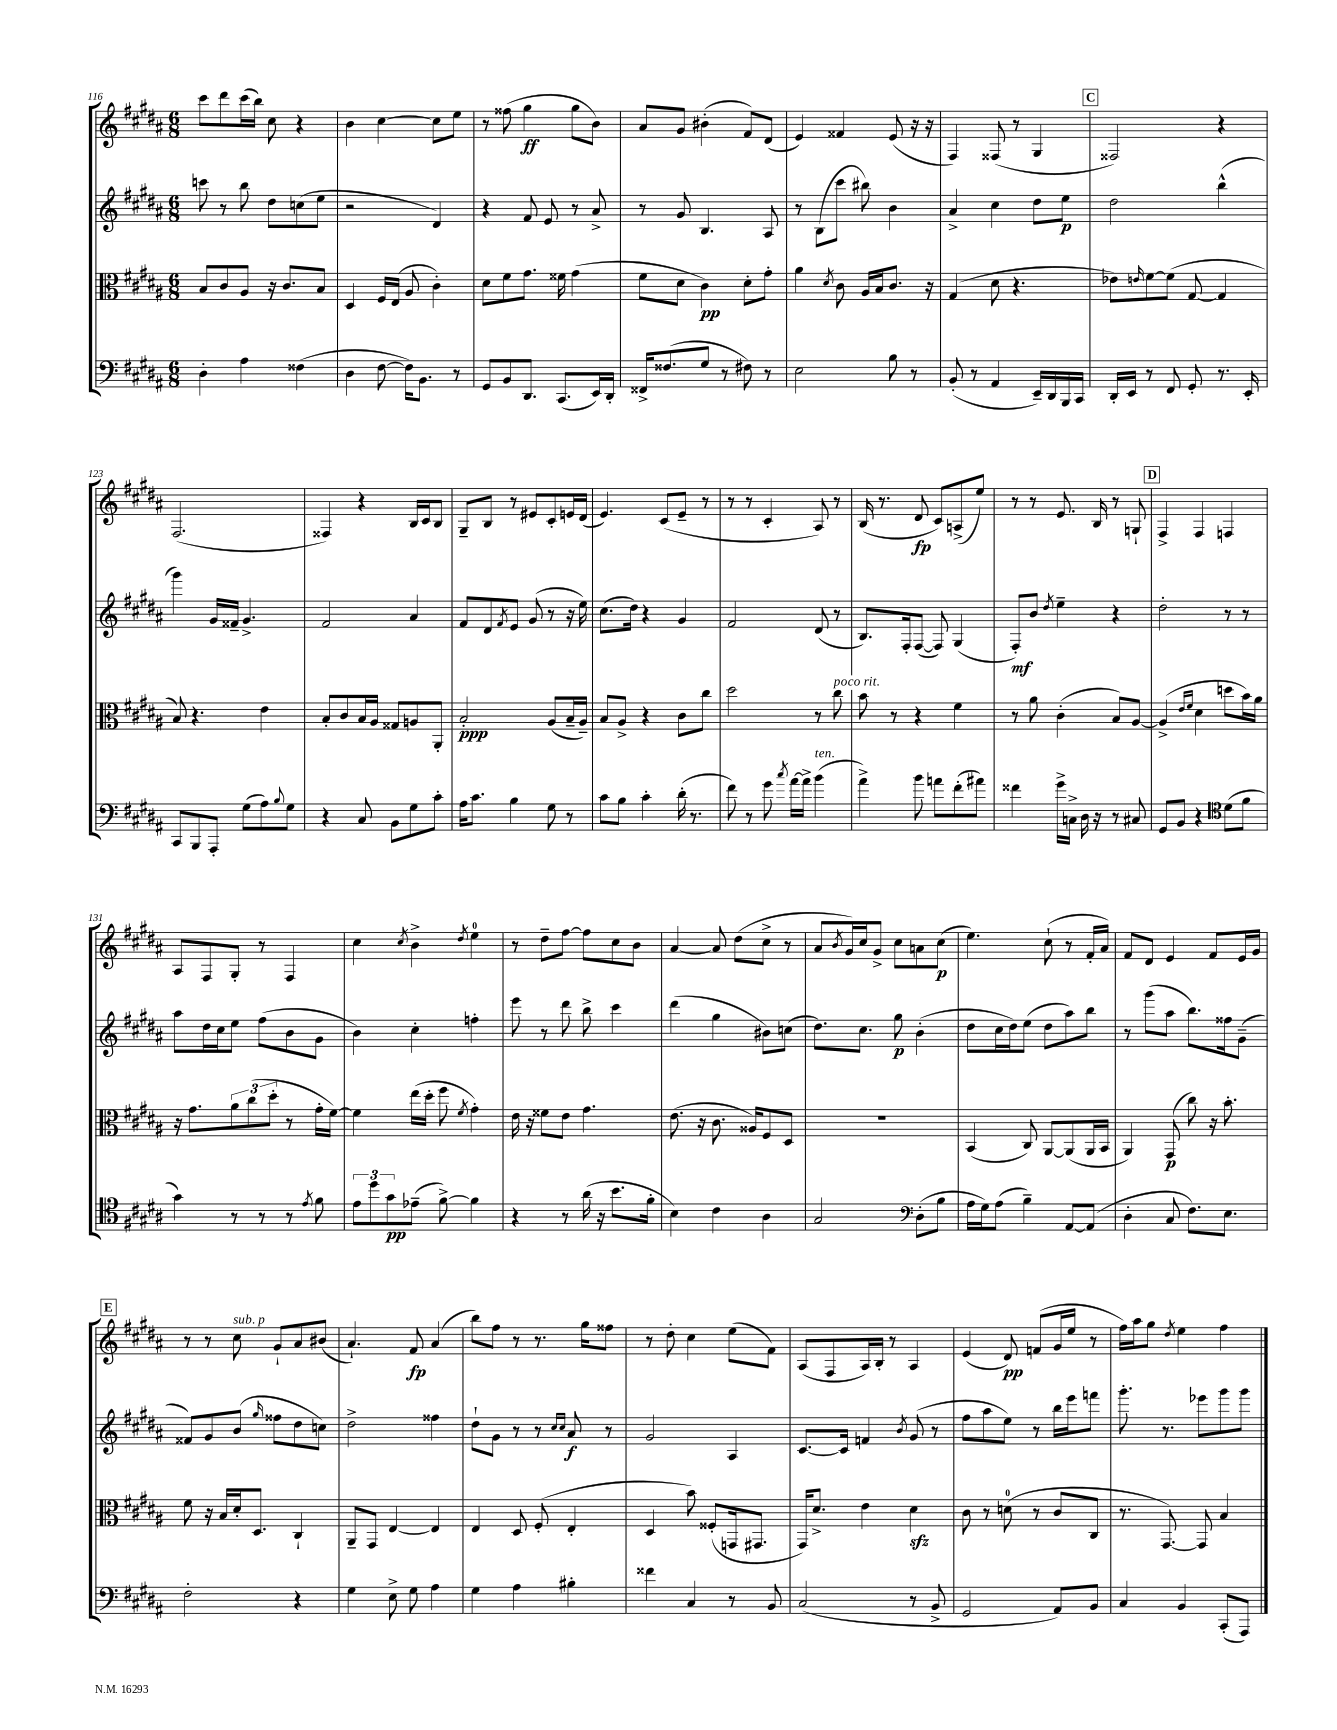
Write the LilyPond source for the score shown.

<<
\new StaffGroup <<
\new Staff = "s0" {
    \clef treble \key b \major \numericTimeSignature \time 6/8
    cis'''8 dis'''8 cis'''16( b''16) cis''8 r4 |
    b'4 cis''4~ cis''8 e''8 |
    r8 fisis''8( gis''4\ff gis''8 b'8) |
    ais'8 gis'8 bis'4-.( fis'8) dis'8( |
    e'4) fisis'4 e'8( r16 r16 |
    fis4) fisis8( r8 gis4 |
    \mark \markup { \box "C" } fisis2) r4 |
    fis2.( |
    fisis4) r4 b16 cis'16 b8 |
    gis8-- b8 r8 eis'8 cis'8-. e'16 dis'16( |
    e'4.) cis'8( e'8-- r8 |
    r8 r8 cis'4-. ais8) r8 |
    b16( r8. dis'8\fp cis'8) a8->( e''8) |
    r8 r8 e'8. b16 r8 g8-! |
    \mark \markup { \box "D" } fis4-> fis4 f4 |
    ais8 fis8 gis8-. r8 fis4 |
    cis''4 \acciaccatura { cis''8 } b'4-> \acciaccatura { dis''8 } e''4-0 |
    r8 dis''8-- fis''8~ fis''8 cis''8 b'8 |
    ais'4~ ais'8 dis''8( cis''8-> r8 |
    ais'8 \acciaccatura { b'8 } gis'16) cis''16 gis'8-> cis''8 a'8 cis''8\p( |
    e''4.) cis''8-!( r8 fis'16-. ais'16) |
    fis'8 dis'8 e'4 fis'8 e'16 gis'16 |
    \mark \markup { \box "E" } r8 r8 cis''8^\markup { \italic "sub. p" } gis'8-! ais'8 bis'8( |
    ais'4.-!) fis'8\fp ais'4( |
    b''8) fis''8 r8 r8. gis''16 fisis''8 |
    r8 dis''8-. cis''4 e''8( fis'8) |
    ais8( fis8 ais16) b16-. r8 ais4 |
    e'4( dis'8\pp) f'8( gis'16 e''16 r8 |
    fis''16) ais''16 gis''8 \acciaccatura { dis''8 } e''4 fis''4 \bar "|." |
}
\new Staff = "s1" {
    \clef treble \key b \major \numericTimeSignature \time 6/8
    c'''8 r8 b''8 dis''8 c''8( e''8 |
    r2 dis'4) |
    r4 fis'8 e'8 r8 ais'8-> |
    r8 gis'8 b4. ais8 |
    r8 b8( cis'''8 bis''8) b'4 |
    ais'4-> cis''4 dis''8 e''8\p |
    \mark \markup { \box "C" } dis''2 b''4-^( |
    gis'''4) gis'16 fisis'16-- gis'4.-> |
    fis'2 ais'4 |
    fis'8 dis'8 \acciaccatura { fis'8 } e'8 gis'8( r8 r16 e''16) |
    cis''8.( dis''16) r4 gis'4 |
    fis'2 dis'8( r8 |
    b8.) fis16-. fis8~( fis8) gis4( |
    fis8-.\mf) b'8 \acciaccatura { dis''8 } e''4-- r4 |
    \mark \markup { \box "D" } dis''2-. r8 r8 |
    ais''8 dis''16 cis''16 e''8 fis''8( b'8 gis'8 |
    b'4) cis''4-. f''4-. |
    e'''8 r8 dis'''8 b''8-> cis'''4 |
    dis'''4( gis''4 bis'8) c''8( |
    dis''8.) cis''8. gis''8\p b'4-.( |
    dis''8 cis''16 dis''16) e''8( dis''8 ais''8) b''8 |
    r8 gis'''8( ais''8 b''8.) fisis''16 gis'8--( |
    \mark \markup { \box "E" } fisis'8) gis'8 b'8( \grace { gis''16 } fisis''8 dis''8 c''8) |
    dis''2-> fisis''4 |
    dis''8-! gis'8 r8 r8 \grace { cis''16 cis''16 } ais'8\f r8 |
    gis'2 ais4 |
    cis'8.~ cis'16 f'4 \acciaccatura { b'8 } gis'8( r8 |
    fis''8 ais''8 e''8) r8 b''16 e'''16 f'''8 |
    gis'''8.-. r8. ees'''8 gis'''8 gis'''8 \bar "|." |
}
\new Staff = "s2" {
    \clef alto \key b \major \numericTimeSignature \time 6/8
    b8 cis'8 ais8 r16 cis'8. b8 |
    dis4 fis16 e16( ais8 cis'4-.) |
    dis'8 fis'8 gis'8. fisis'16 gis'4( |
    fis'8 dis'8 cis'4\pp) dis'8-. gis'8-. |
    ais'4 \acciaccatura { dis'8 } cis'8 ais16 b16 cis'8. r16 |
    gis4( dis'8 r4. |
    \mark \markup { \box "C" } ees'8) \grace { e'16 } fis'8~ fis'8( gis8~ gis4 |
    b8) r4. e'4 |
    b8-. cis'8 b16 ais16 gisis8 a8 ais,8-. |
    b2-.\ppp ais8( b16-- ais16--) |
    b8 ais8-> r4 cis'8 cis''8 |
    dis''2 r8 cis''8^\markup { \italic "poco rit." } |
    b'8 r8 r4 fis'4 |
    r8 ais'8 cis'4-.( b8) ais8~ |
    \mark \markup { \box "D" } ais4->( \grace { e'16 fis'16 } dis'4 d''8 b'16) ais'16 |
    r16 gis'8. \tuplet 3/2 { ais'8 cis''8( dis''8-. } r8 gis'16-. fis'16~) |
    fis'4 e''16( dis''16-. fis''8 \acciaccatura { fis'8 } gis'4-.) |
    e'16 r16 fisis'8 e'8 gis'4. |
    e'8.( r16 cis'8. aisis16) fis8 dis8 |
    R2. |
    b,4( cis8) ais,8~ ais,8( ais,16 b,16 |
    ais,4) gis,8\p( cis''8) r16 b'8.-. |
    \mark \markup { \box "E" } fis'8 r16 b16 dis'16-. dis8. cis4-! |
    ais,8-- gis,8 e4~ e4 |
    e4 dis8 fis8-.( e4-. |
    dis4 b'8) fisis8-.( g,16 gis,8. |
    gis,16) dis'8.-> e'4 dis'4\sfz |
    cis'8 r8 d'8-0( r8 cis'8 cis8 |
    r8. gis,8.~) gis,8 b4 \bar "|." |
}
\new Staff = "s3" {
    \clef bass \key b \major \numericTimeSignature \time 6/8
    dis4-. ais4 fisis4( |
    dis4 fis8~ fis16) b,8. r8 |
    gis,8 b,8 dis,8. cis,8.( e,16) dis,16-. |
    fisis,16-> fisis8.( gis8 r8 fis8) r8 |
    e2 b8 r8 |
    b,8-.( r8 ais,4 e,16--) dis,16 b,,16 cis,16 |
    \mark \markup { \box "C" } dis,16-. e,16 r8 fis,8 gis,8-. r8. e,16-. |
    cis,8 b,,8 ais,,8-. gis8( ais8) \appoggiatura { b8 } gis8 |
    r4 cis8 b,8 gis8 cis'8-. |
    ais16 cis'8. b4 gis8 r8 |
    cis'8 b8 cis'4-. dis'16-.( r8. |
    fis'8) r8 gis'8 \acciaccatura { cis''8 } ais'16~ ais'16-> b'4^\markup { \italic "ten." }( |
    ais'4->) b'8 a'8 fis'8-.( ais'8) |
    fisis'4 gis'16-> c16-> dis16 r16 r8 cis8 |
    \mark \markup { \box "D" } gis,8 b,8 r4 \clef tenor dis'8( fis'8 |
    gis'4) r8 r8 r8 \acciaccatura { e'8 } fis'8 |
    \tuplet 3/2 { e'8 dis''8 gis'8\pp } ees'8--( fis'8~->) fis'4 |
    r4 r8 ais'16( r16 b'8. fis'16-. |
    b4) cis'4 ais4 |
    gis2 \clef bass dis8-.( b8 |
    ais16 gis16) ais8( b4--) ais,8~ ais,8( |
    dis4-. cis8 fis8.) e8. |
    \mark \markup { \box "E" } fis2-. r4 |
    gis4 e8-> gis8 ais4 |
    gis4 ais4 bis4-. |
    fisis'4 cis4 r8 b,8 |
    cis2( r8 b,8-> |
    gis,2 ais,8) b,8 |
    cis4 b,4 cis,8-.( ais,,8) \bar "|." |
}
>>
>>
\layout { \context { \Score currentBarNumber = #116 } }
